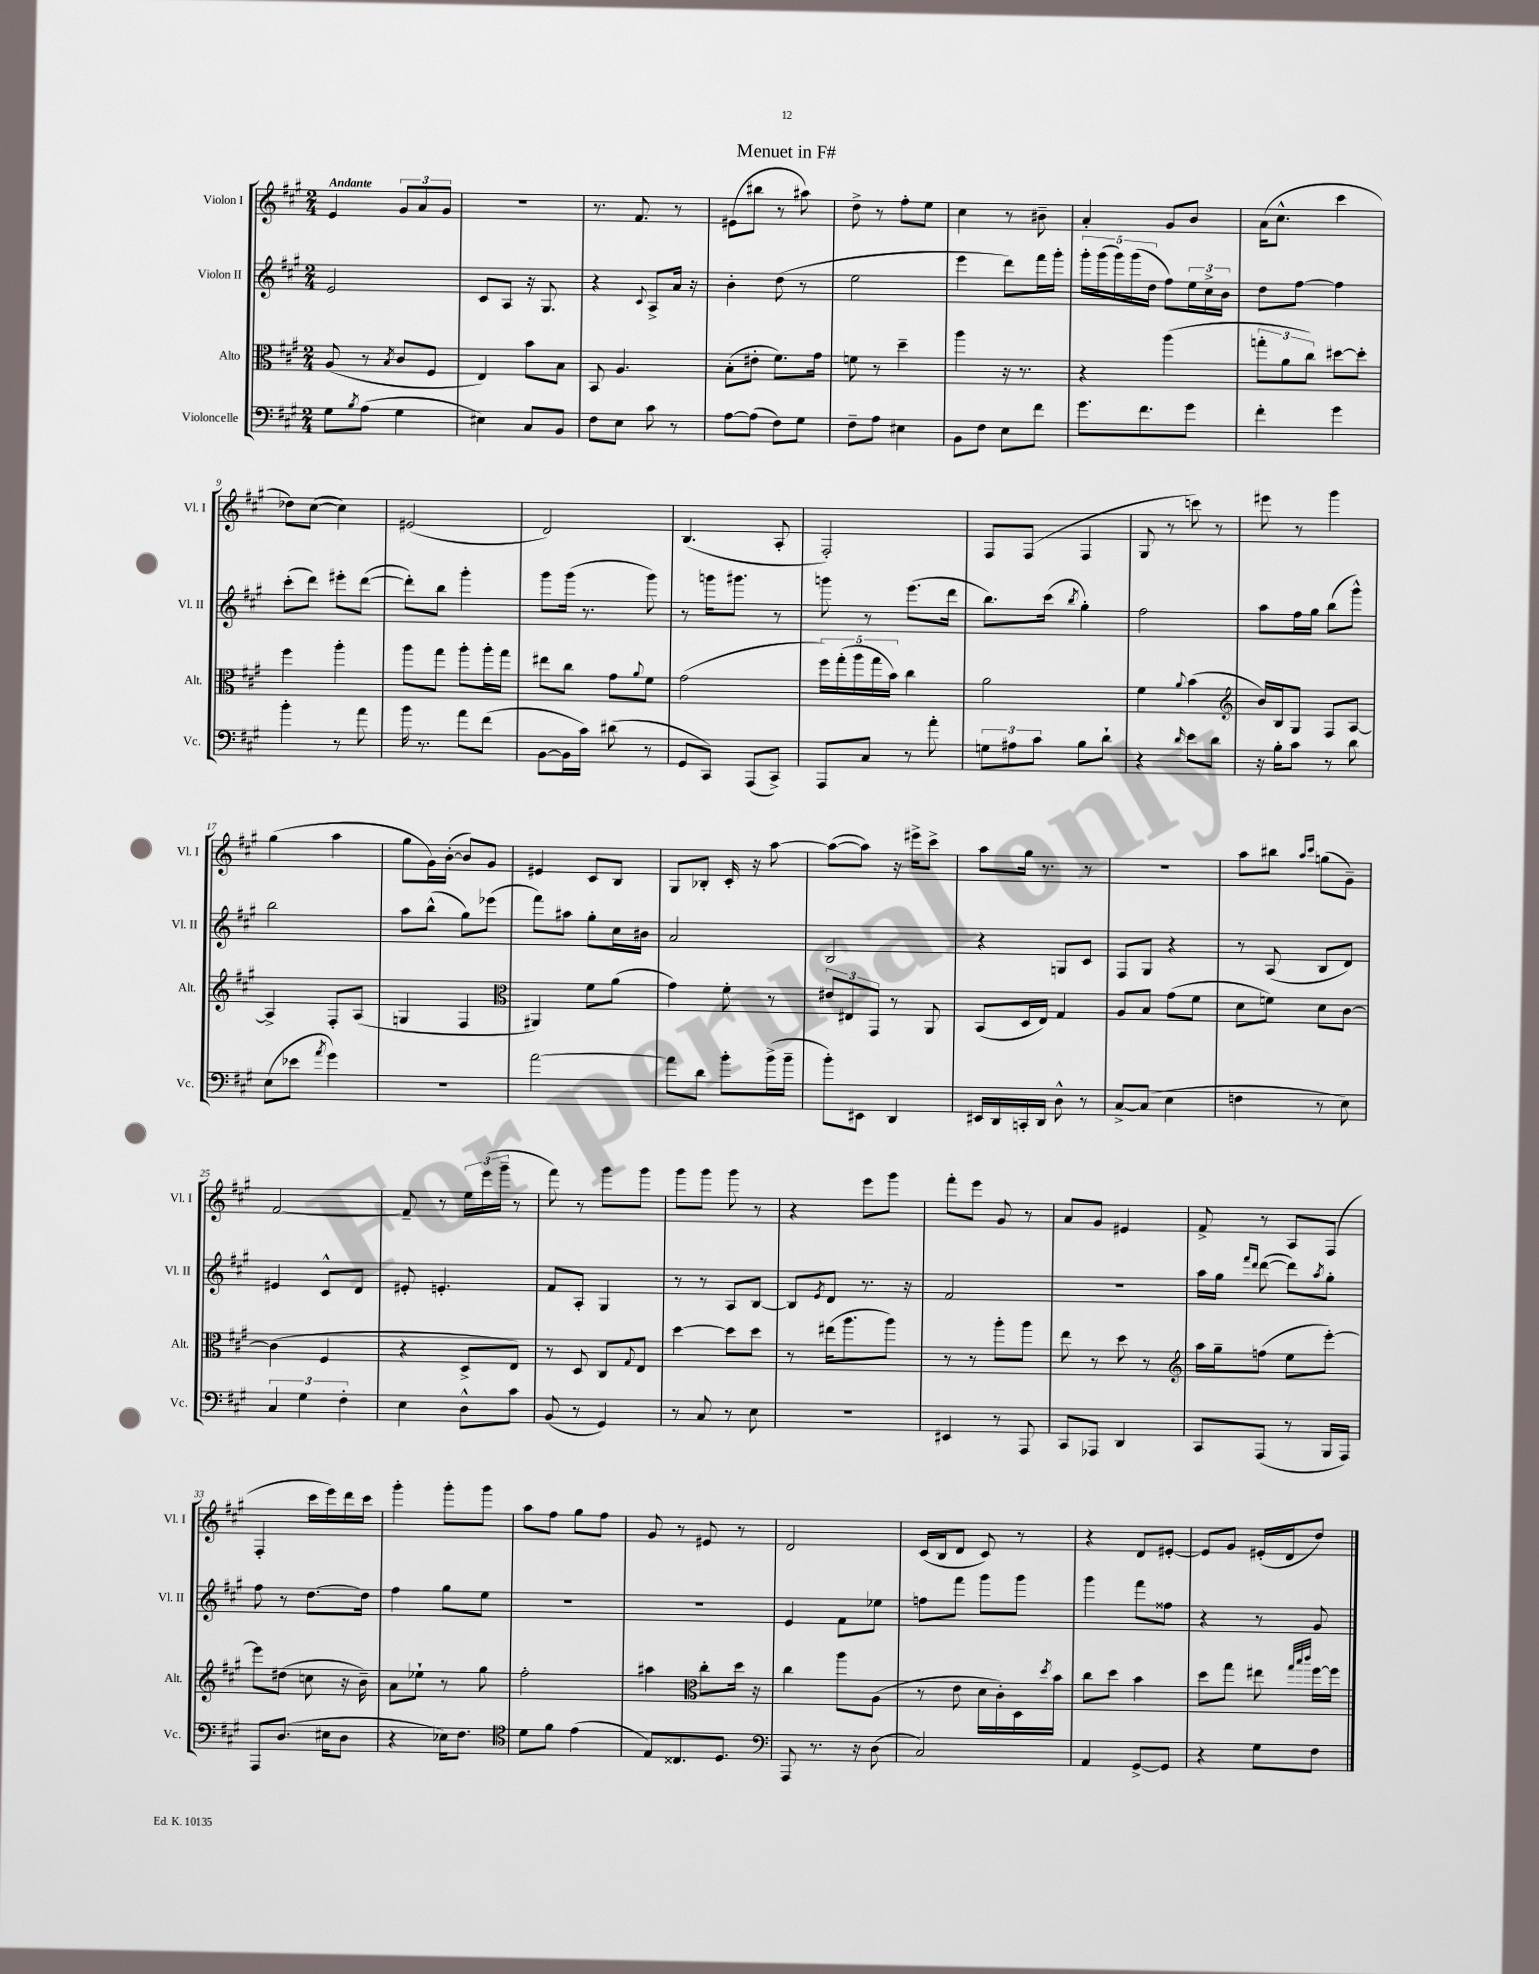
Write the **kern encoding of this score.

**kern	**kern	**kern	**kern
*staff4	*staff3	*staff2	*staff1
*clefF4	*clefC3	*clefG2	*clefG2
*k[f#c#g#]	*k[f#c#g#]	*k[f#c#g#]	*k[f#c#g#]
*M2/4	*M2/4	*M2/4	*M2/4
8G#	(8A	2e	4e
8qB	.	.	.
(8A	8r	.	.
.	8qB	.	.
4G#	8c#	.	12g#
.	.	.	12a
.	8F#	.	.
.	.	.	12g#
=	=	=	=
4E#)	4E)	8c#	2r
.	.	8A	.
8C#	8b	16r	.
.	.	8.G#	.
8BB	8B	.	.
=	=	=	=
8F#	8BB	4r	8.r
8E	4.A	.	.
.	.	.	8.f#
.	.	8qqc#	.
8c#	.	8A^	.
8r	.	16a	8r
.	.	16r	.
=	=	=	=
[8A	(8B'	4b'	(8e#
(8A]	8e#'	.	8bb#
8F#)	8.f#)	(8dd	8r
8G#	.	8r	8aa#)
.	16g#	.	.
=	=	=	=
8F#~	8f	2ee	8dd^
8A	8r	.	8r
4E#	4dd~	.	8ff#'
.	.	.	8ee
=	=	=	=
8BB	4aa	4eee	4cc#
8F#	.	.	.
8E	16r	8ddd)	8r
.	8.r	.	.
8f#	.	16fff#	8b#~
.	.	16ggg#'	.
=	=	=	=
8.g#	4r	20ggg#'	4a'
.	.	(20ggg#	.
.	.	20ggg#)	.
.	.	(20ggg#	.
8.f#	.	.	.
.	.	20dd	.
.	(4aa	8ff#)	8g#
8g#	.	24ee	8b
.	.	24cc#^	.
.	.	24b	.
=	=	=	=
4f#'	12gg'	8dd	(16a
.	.	.	8.cc#^^
.	12a	.	.
.	.	[8ff#	.
.	12cc#)	.	.
4g#	[8dd#	4ff#]	4ccc#
.	8dd#']	.	.
=	=	=	=
4b'	4ff#	(8ccc#'	8dd-)
.	.	8ddd)	([8cc#
8r	4aa'	8eee#'	4cc#])
8a	.	([8ddd	.
=	=	=	=
16b	8aa	8ddd'])	(2e#
8.r	.	.	.
.	8gg#	8bb	.
8a	8aa'	4ggg#'	.
(8f#	16aa'	.	.
.	16gg#	.	.
=	=	=	=
[8BB	8ee#	8ggg#	2d)
16BB]	8cc#	(16ggg#	.
16c#)	.	8.r	.
(8d#	8g#	.	.
.	8qqa	.	.
8r	8f#	8ggg#)	.
=	=	=	=
8GG#	(2g#	8r	(4.B
8CC#)	.	16ggg	.
.	.	8.ggg#	.
(8AAA	.	.	.
8CC#^)	.	8r	8A'
=	=	=	=
8AAA	20ff#)	8ggg	2F#')
.	(20gg#'	.	.
.	20aa	.	.
8C#	.	8r	.
.	20gg#	.	.
.	20b)	.	.
8r	4cc#	(8.eee	.
8a'	.	.	.
.	.	16ddd	.
=	=	=	=
12G	2a	8.bb)	8F#
12A#	.	.	.
.	.	.	(8F#
12c#	.	.	.
.	.	(16ccc#	.
.	.	8qbb	.
8B	.	4gg#')	4F#
8d`	.	.	.
=	=	=	=
4r	4f#	2ff#	8G#
.	.	.	8r
16qqd	8qqa	.	.
8e	(4b	.	8ccc)
8d	.	.	8r
=	=	=	=
*	*clefG2	*	*
16r	16b)	8aa	8eee#
16B'	16B	.	.
8c#	8G#	16ff#	8r
.	.	16gg#	.
8r	8F#	(8bb	4ggg#
8d	[8A	8ggg#^^)	.
=	=	=	=
(8E	4A^]	2bb	(4gg#
8e-	.	.	.
8qa	.	.	.
4g#)	8F#'	.	4aa
.	(8A	.	.
=	=	=	=
2r	4G	8aa	8gg#
.	.	(8bb^^	16g#)
.	.	.	([16b'
.	4F#	8gg#)	8b])
.	.	(8eee-	8g#
=	=	=	=
*	*clefC3	*	*
[2a	4AA#)	8fff#)	4e#
.	.	8aa#	.
.	8f#	8gg#'	8c#
.	(8a	16cc#	8B
.	.	16b#	.
=	=	=	=
8a]	4g#)	2a	8G#
8d	.	.	8B-'
8b'	8f#'	.	16c#'
.	.	.	16r
(16b^	8r	.	[8aa
16b~	.	.	.
=	=	=	=
8b')	12e#	2B	(8aa_
.	12E#	.	.
8EE#	.	.	8aa])
.	12GG#	.	.
4DD	8r	.	16r
.	.	.	16eee#^
.	8AA	.	8ccc#^
=	=	=	=
16EE#	(8BB	4r	8aa
16DD	.	.	.
16CC'	16D	.	16gg#
16DD	16E)	.	8.r
8D^^	4G#	8G	.
8r	.	8c#	8r
=	=	=	=
[8C#^	8A	8F#	2r
(8C#]	8B	8G#	.
4E	(8g#	4r	.
.	8f#	.	.
=	=	=	=
4F	8d	8r	8aa
.	8f)	(8A	8bb#
.	.	.	16qqaa
.	.	.	16qqccc#
8r	8d	8B	(8gg
8E)	[8c#	8d)	8g#~)
=	=	=	=
6C#	(4c#]	4e#	[2f#
6G#	.	.	.
.	4F#	8c#^^	.
6F#'	.	.	.
.	.	8d	.
=	=	=	=
4E	4r	8e#'	8f#~]
.	.	4.e'	8r
8D^^	8D^	.	24ee
.	.	.	(24eee
.	.	.	24ggg#~
8c#	8E)	.	8r
=	=	=	=
(8BB	8r	8f#	8fff#)
8r	8D	8A'	8r
4GG#)	8C#	4G#	8ggg#
.	8qqG#	.	.
.	8E	.	8ggg#
=	=	=	=
8r	[4dd	8r	8ggg#
8C#	.	8r	8ggg#
8r	8dd]	8A	8ggg#
8E	8dd	[8B	8r
=	=	=	=
2r	8r	8B]	4r
.	.	8qe	.
.	(16ee#	8d	.
.	8.aa	.	.
.	.	8.r	8eee
.	8aa)	.	8ggg#
.	.	16r	.
=	=	=	=
4EE#	8r	2f#	8fff#'
.	8r	.	8eee
8r	8aa'	.	8g#
8AAA	8aa	.	8r
=	=	=	=
8CC#	8ee	2r	8a
8AAA-	8r	.	8g#
4DD	8dd	.	4e#
.	8r	.	.
=	=	=	=
*	*clefG2	*	*
8CC#	16aa	16aa	8f#^
.	16gg#~	16gg#	.
.	.	16qqfff#	.
.	.	16qqddd	.
(8AAA	(8ff	([8ddd	8r
8r	8ee	8ddd])	8A
.	.	8qaa	.
16BBB	[8eee')	8gg#'	(8F#
16AAA)	.	.	.
=	=	=	=
8AAA	8eee]	8ff#	4F#'
(8.D	(8dd#	8r	.
.	8cc	[8.dd	16ccc#
16E#	.	.	16eee)
8D	16r	.	16ddd
.	16b~)	16dd]	16ccc#
=	=	=	=
4r	8a	4ff#	4ggg#'
.	8ee-`	.	.
16E-)	8r	8gg#	8ggg#'
8.F#	.	.	.
.	8gg#	8ee	8ggg#
=	=	=	=
*clefC4	*	*	*
8d	2ff#'	2r	8aa
8f#	.	.	8ff#
(4e	.	.	8gg#
.	.	.	8ff#
=	=	=	=
8E)	4aa#	2r	8g#
8.C##	.	.	8r
*	*clefC3	*	*
.	8cc#'	.	8e#
8.D	.	.	.
.	16dd	.	8r
.	16r	.	.
=	=	=	=
*clefF4	*	*	*
8AAA	4cc#	4e	2d
8.r	.	.	.
.	8aa	8f#	.
16r	.	.	.
(8D	(8A	8ee-	.
=	=	=	=
2C#)	8r	8ff	(16c#
.	.	.	16B
.	8e	8fff#	8d
.	16d	8ggg#	8c#)
.	16c#')	.	.
.	16D	8ggg#	8r
.	8qdd	.	.
.	16b	.	.
=	=	=	=
4AA	8cc#	4ggg#	4r
.	8dd	.	.
[8GG#^	4b	8fff#	8d
8GG#]	.	8ff##	[8e#'
=	=	=	=
4r	8dd	4r	8e#]
.	8gg#	.	8g#
8G#	8ee#	8r	(16e#'
.	.	.	16d
.	32qqgg#	.	.
.	32qqbb	.	.
.	32qqccc#	.	.
8F#	[16ff#	8g#	8dd)
.	16ff#]	.	.
==	==	==	==
*-	*-	*-	*-
